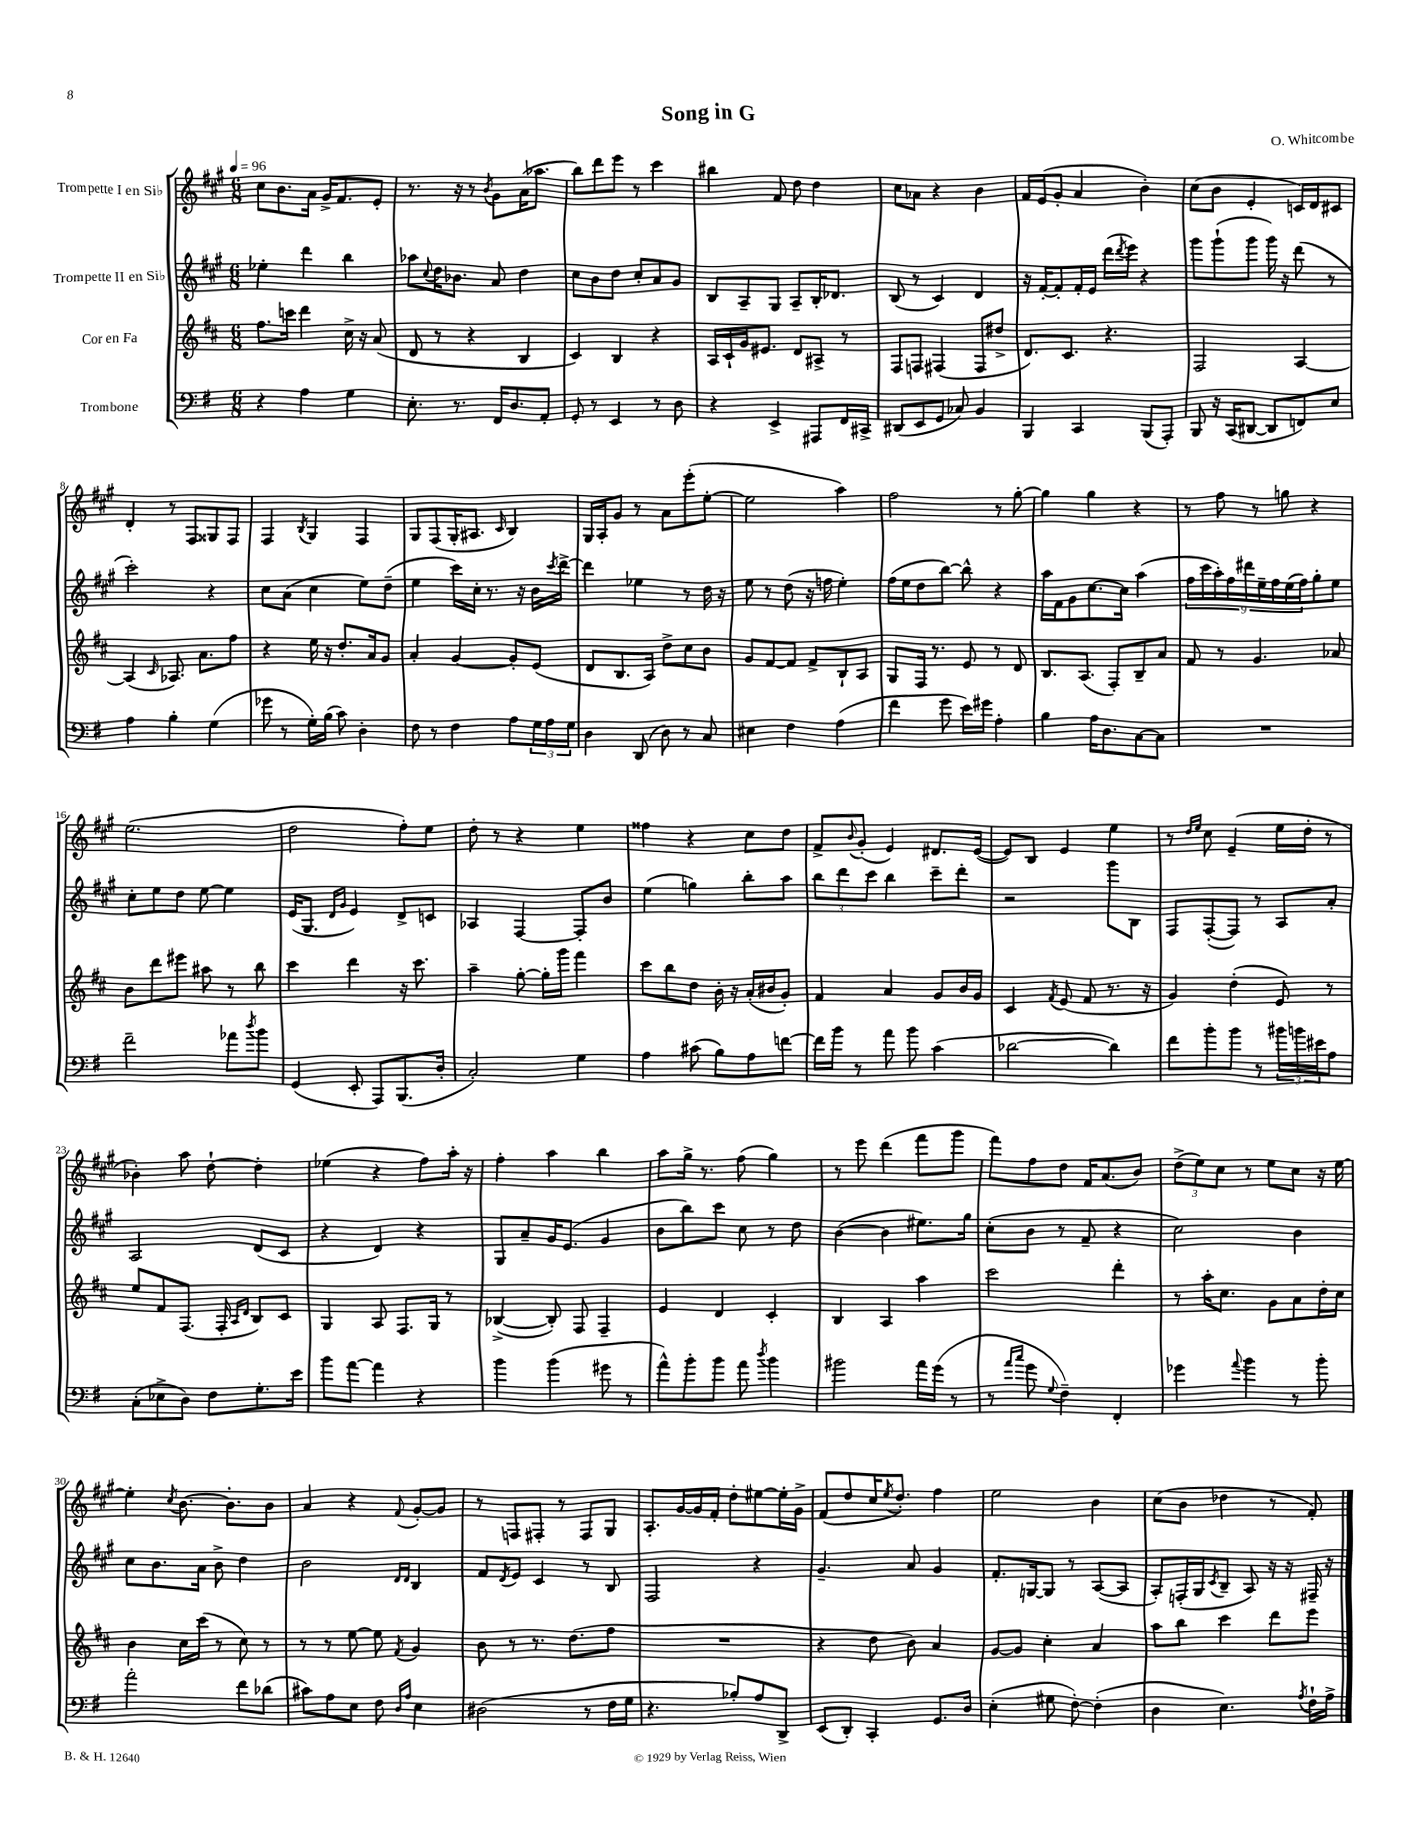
\header { title = "Song in G" composer = "O. Whitcombe" }
<<
\new StaffGroup <<
\new Staff = "s0" \with { instrumentName = "Trompette I en Sib" } {
    \clef treble \key a \major \numericTimeSignature \time 6/8 \tempo 4 = 96
    cis''8 b'8. a'16 gis'16-> fis'8. e'8-. |
    r8. r16 r8 \acciaccatura { b'8 } gis'8 a'16( aes''8. |
    b''8) d'''8 e'''8 r8 cis'''4 |
    bis''4 fis'8 d''8 d''4 |
    cis''8 aes'8 r4 b'4 |
    fis'16 e'16( gis'8-. a'4 b'4-.) |
    cis''8( b'8 e'4-. c'16) d'16 cis'8 |
    d'4-. r8 fis8 gisis8 fis8 |
    fis4 \acciaccatura { b8 } gis4 fis4 |
    gis8 fis8( gis16-. ais8. \grace { cis'16 } b4) |
    gis16 a16-. gis'8 r8 a'8 e'''8-.( e''8~-. |
    e''2 a''4) |
    fis''2 r8 gis''8~-. |
    gis''4 gis''4 r4 |
    r8 fis''8 r8 g''8 r4 |
    e''2.( |
    d''2 fis''8-.) e''8 |
    d''8-. r8 r4 e''4 |
    fisis''4 r4 cis''8 d''8 |
    fis'8-> \appoggiatura { b'8 } gis'8-.( e'4) dis'8. e'16~( |
    e'8) b8 e'4 e''4 |
    r8 \grace { d''16 e''16 } cis''8 e'4--( e''16 d''16-. r8 |
    bes'4-.) a''8 d''8~-! d''4-. |
    ees''4( r4 fis''8) a''16-. r16 |
    fis''4-. a''4 b''4 |
    a''8 gis''16-> r8. fis''8( gis''4) |
    r8 e'''8 d'''4( fis'''8 gis'''8 |
    fis'''8) fis''8 d''8 fis'16 a'8.( b'8) |
    \tuplet 3/2 { d''8->( e''8) cis''8 } r8 e''8 cis''8 r16 e''16~ |
    e''4-. \acciaccatura { cis''8 } b'8.~ b'8.-. b'8 |
    a'4 r4 \appoggiatura { fis'8 } gis'8~-. gis'8 |
    r8 f8 fis8-. r8 fis8 gis8 |
    a8.-. gis'16~ gis'16 fis'16-. d''8-. eis''8~ eis''16-. gis'16-> |
    fis'8( d''8 cis''16 \acciaccatura { e''8 } d''8.-.) fis''4 |
    e''2 b'4 |
    cis''8( b'8 des''4 r8 fis'8-.) \bar "|." |
}
\new Staff = "s1" \with { instrumentName = "Trompette II en Sib" } {
    \clef treble \key a \major \numericTimeSignature \time 6/8
    ees''4-. d'''4 b''4 |
    aes''8 \appoggiatura { cis''8 } d''16 bes'8. a'8 d''4 |
    cis''8 b'8 d''8 cis''8-. a'8 gis'8 |
    b8 a8-- gis8 a8-- b16-. des'8. |
    b8( r8 cis'4) d'4 |
    r16 fis'16~-. fis'8-. fis'16-. e'16 d'''16( \acciaccatura { d'''8 } e'''16) r4 |
    gis'''8 gis'''8-!( gis'''8 gis'''16) r16 d'''8( r8 |
    cis'''2-.) r4 |
    cis''8 a'8( cis''4 e''8) d''8--( |
    e''4 cis'''16) cis''16-. r8. r16 b'16 \acciaccatura { cis'''8 } d'''16~-> |
    d'''4 ees''4 r8 d''16 r16 |
    e''8 r8 d''8( r16 f''16 e''4-.) |
    fis''16( e''16 d''8 b''8~) b''8-^ r4 |
    a''16 fis'16 gis'8 cis''8.~ cis''16 a''4( |
    \tuplet 9/8 { fis''16 cis'''16 a''16-.) fis''16 dis'''16 e''16-- fis''16 e''16( fis''16) } gis''8-. e''8 |
    cis''8-. e''8 d''8 e''8~ e''4 |
    e'16( gis8. \grace { d'16 gis'16 } e'4) d'8-> c'8 |
    aes4 fis4~ fis8-. b'8 |
    e''4( g''4) b''8-. a''8 |
    \tuplet 3/2 { b''8 d'''8 cis'''8 } b''4 cis'''8-- d'''8-. |
    r2 gis'''8 b8 |
    fis8 fis8~-.( fis8) r8 a8 a'8-. |
    a2 d'8( cis'8 |
    r4 d'4) r4 |
    gis8 a'8-- gis'16 e'8.( gis'4 |
    b'8 b''8) cis'''8 cis''8 r8 d''8 |
    b'4~( b'4 eis''8.) gis''16 |
    cis''8-.( b'8 r8 fis'8-- r4 |
    cis''2) b'4 |
    cis''8 b'8. a'16 b'8-> d''4 |
    b'2 \grace { d'16 d'16 } b4 |
    fis'8 \acciaccatura { d'8 } e'8 cis'4 r8 b8 |
    fis2 r4 |
    gis'4.-- a'8 gis'4 |
    fis'8.-. g16~ g8 r8 a8~( a8 |
    a8-.) f16-.( gis16 \acciaccatura { cis'8 } b8-- a8) r16 r16 fis16-- r16 \bar "|." |
}
\new Staff = "s2" \with { instrumentName = "Cor en Fa" } {
    \clef treble \key d \major \numericTimeSignature \time 6/8
    fis''8. c'''16 d'''4 cis''16-> r16 a'8( |
    d'8 r8 r4 b4 |
    cis'4) b4 r4 |
    a16 cis'16-! g'16 eis'8. d'8 ais8-> r8 |
    fis8 f8 fis4( fis8 dis''8-> |
    d'8.) cis'8. r4. |
    fis2 a4~ |
    a4( \grace { cis'16 } aes8.) a'8. fis''8 |
    r4 e''16 r16 d''8.-. a'16 g'8 |
    a'4-. g'4~ g'8-. e'8( |
    d'8 b8. a16) d''8-> cis''8 b'8 |
    g'8 fis'8~ fis'8 fis'8-> b8-! a8 |
    g8 fis16 r8. e'8 r8 d'8 |
    b8. a8.( fis8-.) b8-- a'8 |
    fis'8 r8 g'4. aes'8 |
    b'8 d'''8 eis'''8 ais''8 r8 b''8 |
    cis'''4 d'''4 r16 cis'''8. |
    a''4-- g''8~-. g''16-. g'''16 fis'''4 |
    cis'''8 b''8 d''8 b'16-. r16 a'16-.( bis'16 g'8-.) |
    fis'4 a'4 g'8 b'16 g'16 |
    cis'4 \acciaccatura { fis'8 } e'8( fis'8 r8. r16 |
    g'4) d''4-.( e'8) r8 |
    e''8 fis'8 fis8.( fis16-. \grace { a16 d'16 } b8) cis'8 |
    g4 a8 fis8. g16 r8 |
    bes4~->( bes8-.) fis8 fis4-- |
    e'4 d'4 cis'4-. |
    b4 a4 a''4 |
    cis'''2 d'''4-. |
    r8 a''16-. cis''8. g'8 a'8 d''16-. cis''16 |
    b'4 cis''16 cis'''16( r8 cis''8) r8 |
    r8 r8 e''8~ e''8 \acciaccatura { fis'8 } g'4 |
    b'8 r8 r8. d''8.( fis''8 |
    R2. |
    r4 d''8 b'8) a'4 |
    g'8~ g'8 cis''4-. a'4 |
    a''8 b''8 cis'''4 d'''8 e'''8 \bar "|." |
}
\new Staff = "s3" \with { instrumentName = "Trombone" } {
    \clef bass \key g \major \numericTimeSignature \time 6/8
    r4 a4 g4 |
    e8.-. r8. fis,16 d8. a,8-. |
    g,8-. r8 e,4 r8 d8 |
    r4 e,4-> ais,,8 fis,16 cis,16-> |
    dis,8( e,8 g,8 ces8) b,4 |
    b,,4 c,4 b,,8( a,,8-.) |
    b,,8 r16 c,16( dis,8~ dis,8 f,8) e8 |
    a4 b4-. g4( |
    ges'8 r8 g16-.) b16( c'8) d4-. |
    fis8 r8 fis4 a8 \tuplet 3/2 { g16 a16 g16 } |
    d4 d,8( d8) r8 c8 |
    eis4 fis4 a4( |
    fis'4 g'8 e'16) gis'16 a4-. |
    b4 a16 d8. c8~ c8 |
    R2. |
    fis'2-- aes'8 \acciaccatura { d''8 } b'8 |
    g,4( e,8-. a,,8) b,,8.( d16-. |
    c2-.) g4 |
    a4 cis'8( b8) a8 f'8~ |
    f'16 b'16 r8 a'8 b'8 c'4( |
    des'2~ des'4) |
    fis'8 b'8-. b'8 r8 \tuplet 3/2 { bis'16 b'16 eis'16 } a8 |
    c8-.( ees8-> d8) fis8 g8.-. e'16 |
    b'8 a'8~ a'4 r4 |
    b'4 b'4( gis'8 r8 |
    a'8-^) b'8-. b'8 a'8 \acciaccatura { d''8 } b'4 |
    bis'2 a'16 g'16( r8 |
    r8 \grace { a'16 c''16 } g'8 \appoggiatura { g8 } fis4--) fis,4-. |
    ges'4 \appoggiatura { a'8 } b'4 r8 b'8-. |
    a'2-. fis'8 des'8( |
    cis'8) a8 e8 fis8 \grace { d16 a16 } e4 |
    dis2( r8 fis16 g16 |
    r4. bes8-.) a8 d,8-> |
    e,8( d,8-.) c,4-. g,8. d16 |
    e4-.( gis8 fis8~-.) fis4-.( |
    d4 e4.) \acciaccatura { a8 } fis16-! a16-> \bar "|." |
}
>>
>>
